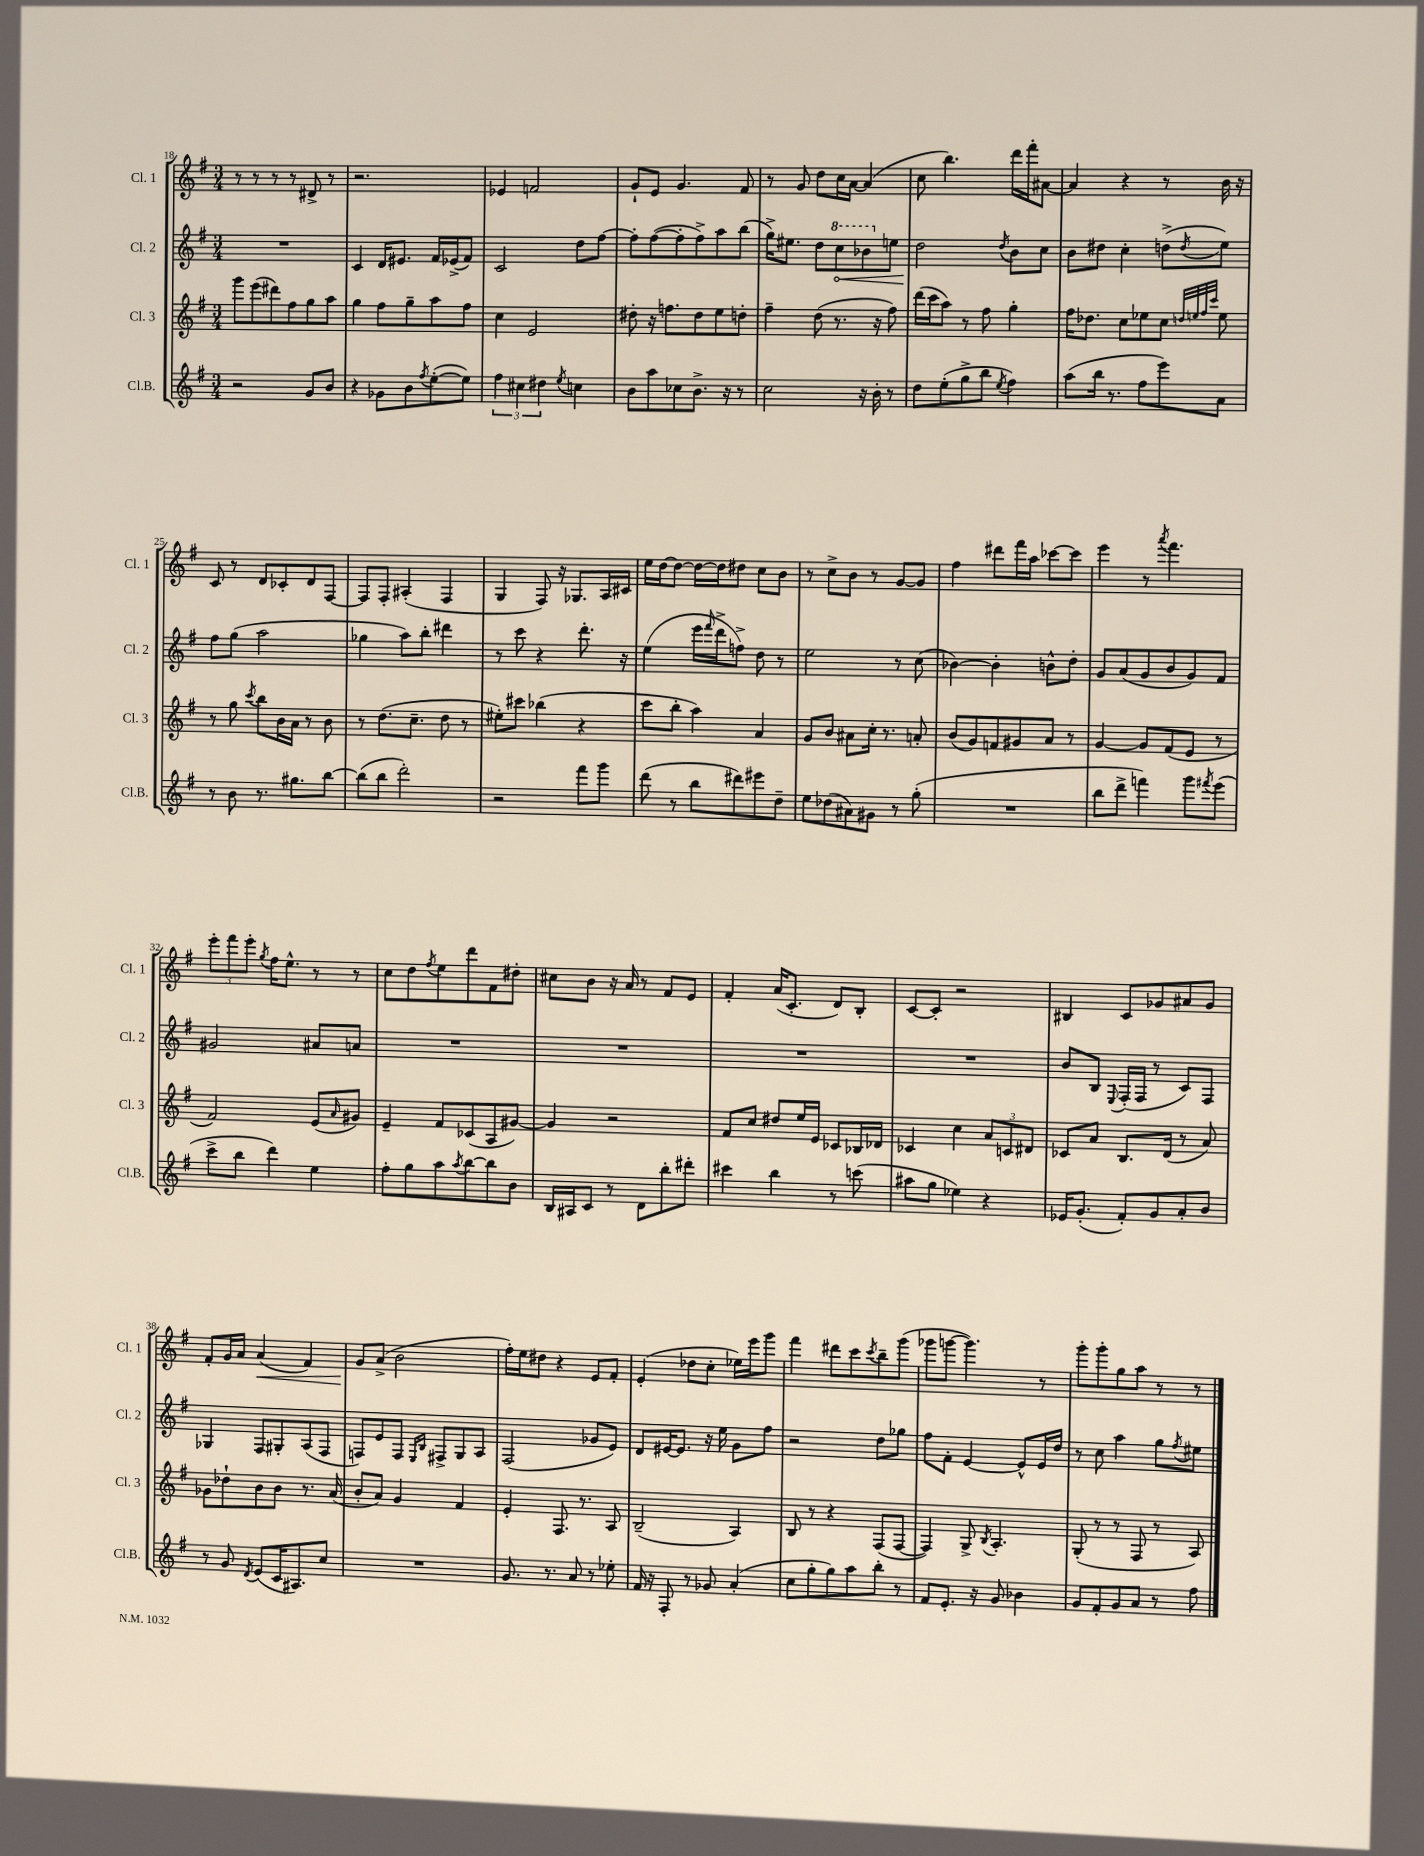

**kern	**kern	**kern	**kern
*staff4	*staff3	*staff2	*staff1
*clefG2	*clefG2	*clefG2	*clefG2
*k[f#]	*k[f#]	*k[f#]	*k[f#]
*M3/4	*M3/4	*M3/4	*M3/4
2r	8ggg	2.r	8r
.	(8eee	.	8r
.	8ddd#)	.	8r
.	8ff#	.	8r
8g	8gg	.	8d#^
8b	8aa	.	8r
=	=	=	=
4r	4gg	4c	2.r
8g-	8ff#	16d	.
.	.	8.e#	.
8b	8gg~	.	.
8qff#	.	.	.
([8ee'	8aa	16f#	.
.	.	(16e-^	.
8ee])	8ff#	8f#)	.
=	=	=	=
6ff#	4cc	2c	4e-
6cc#	.	.	.
.	2e	.	2f
6dd#	.	.	.
8qee	.	.	.
4cc	.	8dd	.
.	.	[8ff#	.
=	=	=	=
8b	8dd#'	8ff#']	8g`
8aa	16r	([8ff#	8e
.	8.ff	.	.
8cc-	.	8ff#']	4.g
8.b^	8dd#	8ff#^)	.
.	8ee	8aa	.
16r	.	.	.
8r	8dd'	(8bb	8f#
=	=	=	=
2cc	4ff#~	16gg^)	8r
.	.	8.ee#	.
.	.	.	8g
.	(8dd	8dd	8dd
.	8.r	8ccc	16cc
.	.	.	[16a
16r	.	8bb-	(4a]
16b'	16r	.	.
8r	8ff#)	8ee	.
=	=	=	=
8dd	(16ddd	2dd	8cc
.	16ccc	.	.
(8ee'	8aa)	.	4.bb)
8gg^	8r	.	.
8bb	8ff#	.	.
8qee	.	8qdd	.
4ff#)	4gg'	8b	16ddd
.	.	.	16fff#'
.	.	8cc	[8a#
=	=	=	=
(8aa	16ff#	8b	4a#]
.	8.dd-	.	.
16bb	.	8dd#	.
8.r	.	.	.
.	8cc	4cc'	4r
8ff#	8ee-	.	.
8eee)	8cc	(8dd^	8r
.	32qqdd	.	.
.	32qqee	.	.
.	32qqff#	.	.
.	32qqccc	8qdd	.
8a	8ee	8ee)	16b
.	.	.	16r
=	=	=	=
8r	8r	8ff#	8c
8b	8gg	(8gg	8r
.	8qccc	.	.
8.r	8bb	2aa	8d
.	16b	.	8c-'
8.gg#	16a	.	.
.	8r	.	8d
[8bb	8b	.	[8F#
=	=	=	=
(8bb]	8r	4gg-	8F#]
8bb	(8.dd	.	8F#'
2ddd')	.	8aa)	(4A#'
.	8.cc~	.	.
.	.	8bb'	.
.	8dd	4ddd#	4F#
.	8r	.	.
=	=	=	=
2r	8ee#')	8r	4G
.	8ccc#	8ccc	.
.	(4bb-	4r	8F#)
.	.	.	16r
.	.	.	8.G-
8fff#	4r	8.ddd'	.
8ggg	.	.	16A
.	.	16r	16c#
=	=	=	=
(8ddd	8ccc	(4ee	16ee
.	.	.	[16dd
8r	8bb'	.	8dd_
8bb	4aa)	16eee	16dd_
.	.	16qqfff#	.
.	.	16ddd^	16dd]
8ddd#)	.	8ff^)	8dd#
8eee#	4a	8dd	8cc
8dd~	.	8r	8b
=	=	=	=
8ee	8g	2ee	8r
(8dd-	8b	.	8cc^
8a#)	8a#	.	8b
8g#	16cc'	.	8r
.	8.r	.	.
8r	.	8r	[8g
(8gg'	8a'	(8cc	8g]
=	=	=	=
2.r	(8b	[4b-)	4ff#
.	8g)	.	.
.	8f	4b-']	8ddd#
.	8g#	.	16fff#
.	.	.	16aa
.	8a	8b^^	[8ccc-
.	8r	8dd'	8ccc-]
=	=	=	=
8bb	[4g	8g	4eee
8ddd^	.	(8a	.
4fff)	8g]	8g	8r
.	.	.	8qaaa
.	(8f#	8b	4.fff#
8ggg	8e	8g)	.
8qfff#	.	.	.
(8eee	8r	8f#	.
=	=	=	=
8ccc^	2f#)	2g#	12eee'
.	.	.	12fff#
8bb	.	.	.
.	.	.	12eee'
.	.	.	8qgg
4ddd)	.	.	16ff#
.	.	.	8.ee^^
4ee	(8e	8a#	8r
.	16qqa	.	.
.	8g#)	8a	8r
=	=	=	=
8ff#'	4e~	2.r	8cc
8gg	.	.	8dd
.	.	.	8qff#
8aa	8f#	.	8ee
8qaa	.	.	.
[8bb	(8c-	.	8ddd
8bb]	8A	.	8f#
8b	[8g#)	.	8dd#'
=	=	=	=
16B	4g#]	2.r	8cc#
16A#	.	.	.
8c	.	.	8b
8r	2r	.	16r
.	.	.	16a
8d	.	.	8r
8bb'	.	.	8f#
8ddd#'	.	.	8e
=	=	=	=
4ccc#	8f#	2.r	4f#'
.	8cc	.	.
4bb	8dd#	.	(16a
.	.	.	8.c'
.	16ee	.	.
.	16e	.	.
8r	8c-	.	8d)
(8ccc	16B-	.	8B'
.	16d-	.	.
=	=	=	=
8aa#	4c-	2.r	[8c
8gg	.	.	8c']
4ee-)	4cc	.	2r
4r	12a	.	.
.	12c	.	.
.	12d#	.	.
=	=	=	=
16e-	8c-	8b	4B#
(8.g'	.	.	.
.	8a	8B	.
.	.	8qqE	.
8f#')	8.B	(16F#'	8c
.	.	16F#	.
8g	.	8r	8g-
.	(16d	.	.
8a'	8r	8c)	8a#
8b	8a)	8F#	8g-
=	=	=	=
8r	8g-	4G-	8f#'
8g	8dd-`	.	16g
.	.	.	16a
8qd	.	.	.
(8e	8b	8F#	(4a
16c	8b	8G#'	.
8.A#)	.	.	.
.	8.r	(8A	4f#)
8cc	.	8F#	.
.	(16a	.	.
=	=	=	=
2.r	8b'	8F)	8g
.	8a)	8e	(8a^
.	4g	8F	2b
.	.	16qqE	.
.	.	16qqB	.
.	.	8F#^	.
.	4f#	8G	.
.	.	8A	.
=	=	=	=
8.g	4e'	(2F#	16ff#')
.	.	.	16ee
.	.	.	8dd#
8.r	.	.	.
.	8.F#	.	4r
8a	.	.	.
.	8.r	.	.
8r	.	8g-	8e
8ee-'	8A	8e)	8f#'
=	=	=	=
16f#	(2B~	8d	(4e'
16r	.	.	.
8F#'	.	[16e#	.
.	.	8.e#]	.
8r	.	.	8dd-
8g-	.	16r	8cc'
.	.	16ee	.
(4a'	4A)	8g	16ee-)
.	.	.	16eee
.	.	8ff#	8ggg
=	=	=	=
8cc	8B	2r	4fff#
8gg'	8r	.	.
8gg)	4r	.	8ddd#
8aa	.	.	8ccc
.	.	.	8qccc
8bb'	(8F#	8dd	8bb~
8r	[8F#	8gg-	(8ggg
=	=	=	=
8f#	4F#])	8ff#	8ggg-
8.e'	.	8f#'	[8ggg
.	8G^	[4e	4.ggg])
16r	.	.	.
.	8qB	.	.
8g	4.A'	.	.
4b-	.	8e^^]	.
.	.	16e	8r
.	.	16dd	.
=	=	=	=
8g	(8G'	8r	8ggg'
8f#'	8r	8cc	8ggg'
8g	8r	4aa	8gg
8a	8F#	.	8aa
8r	8r	8gg	8r
.	.	8qff#	.
8ff#	8A)	8ee#	8r
==	==	==	==
*-	*-	*-	*-
